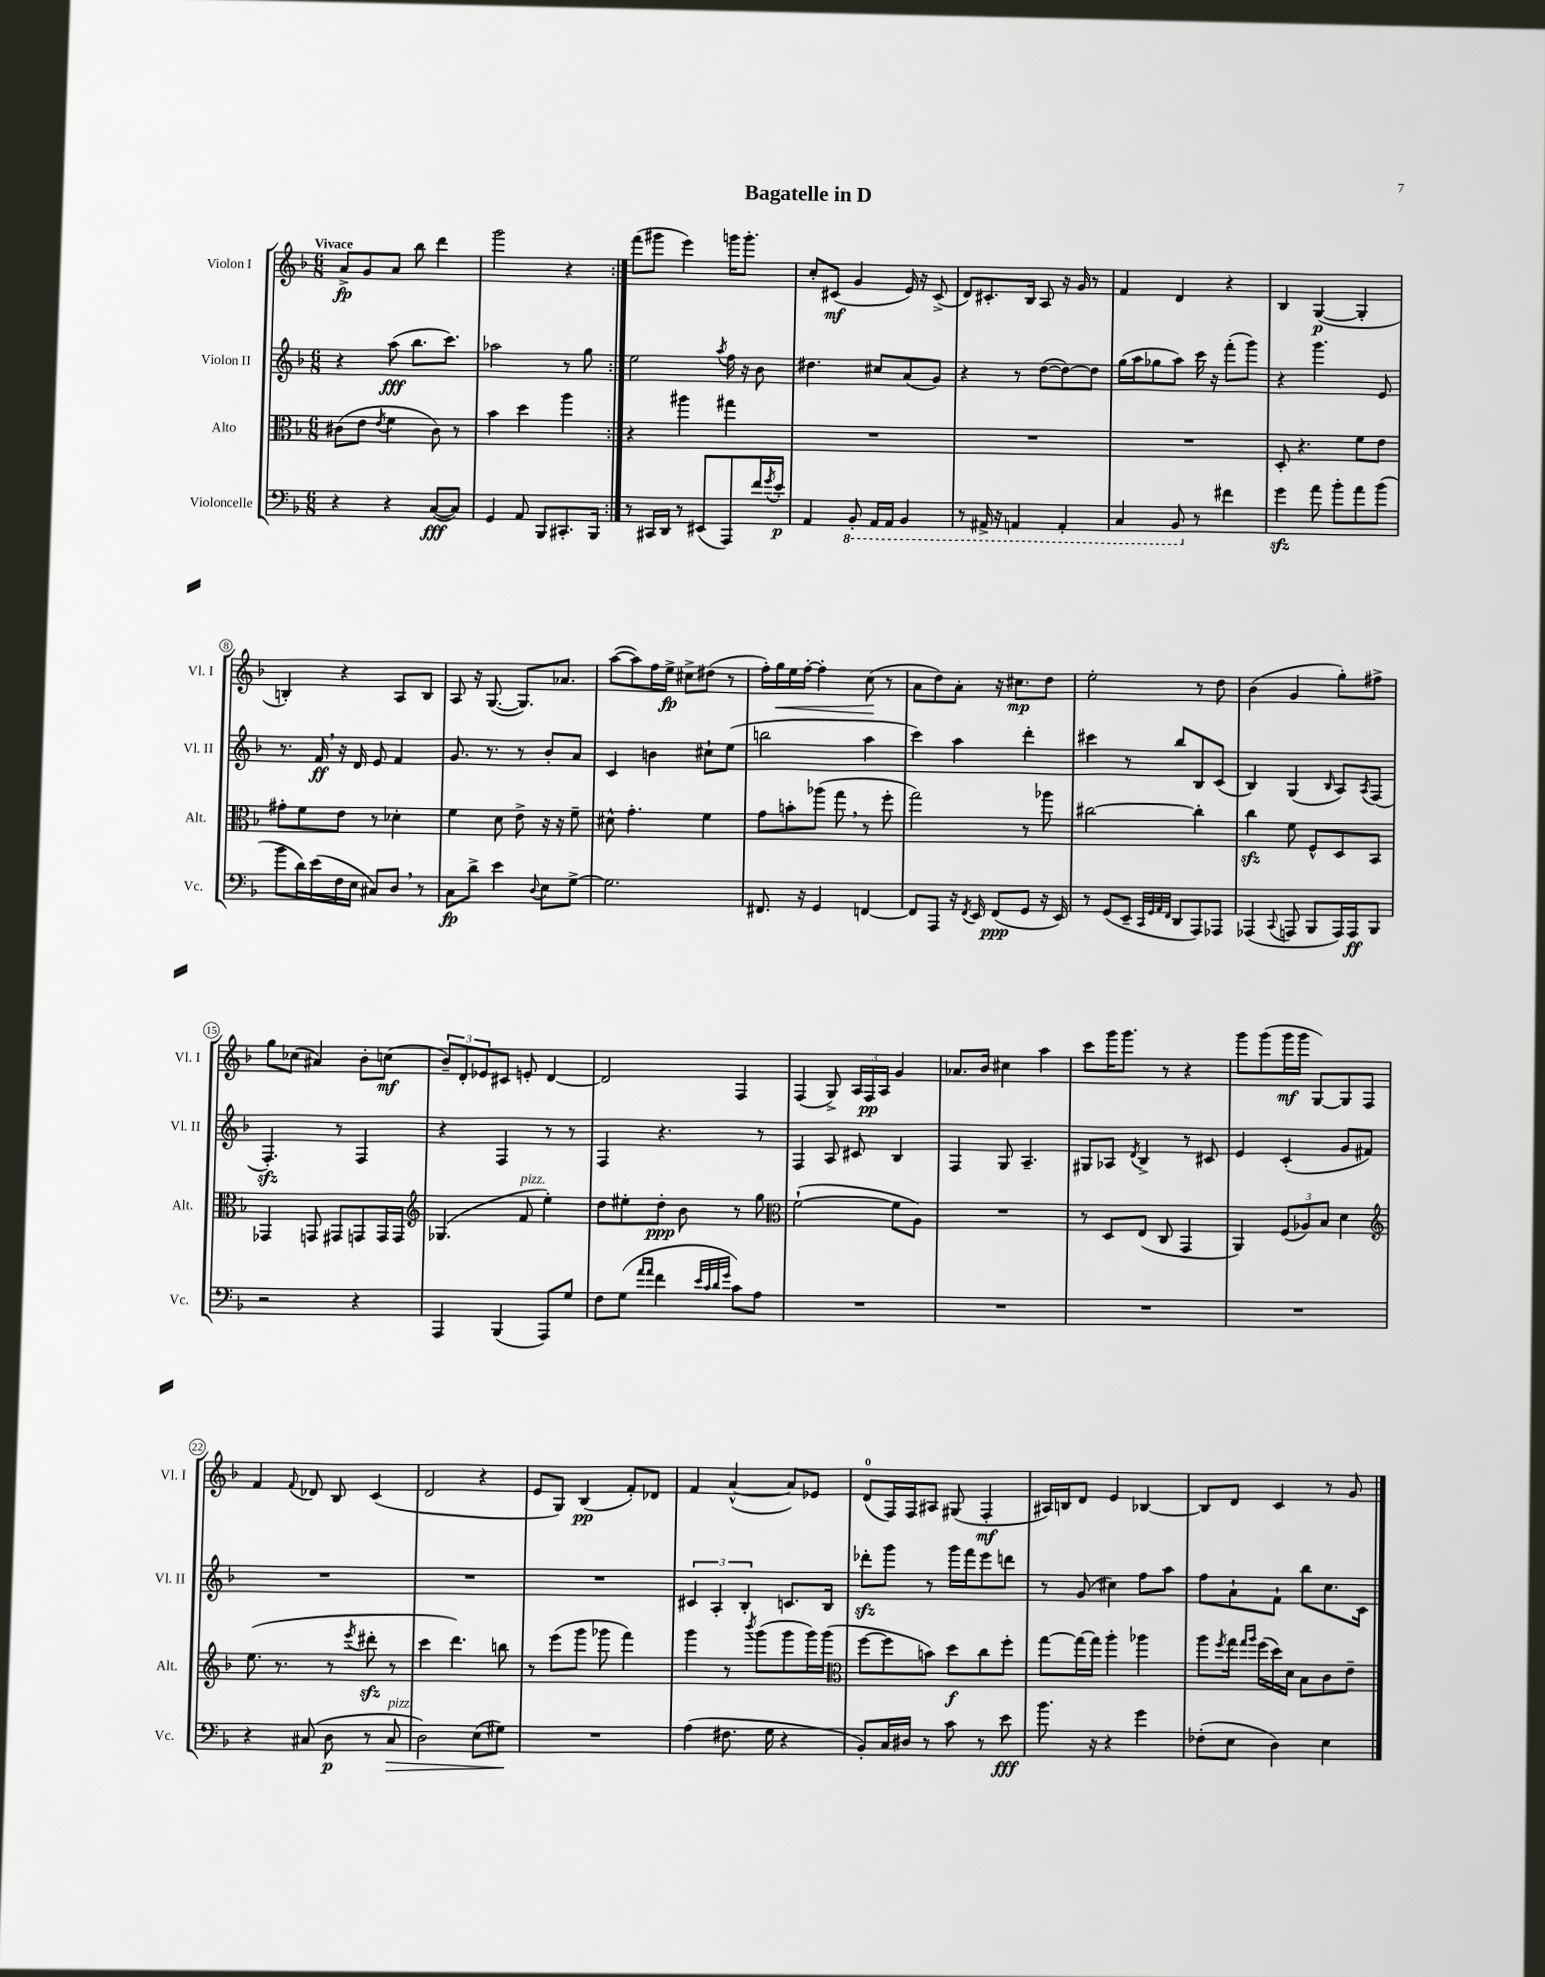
\header { title = "Bagatelle in D" }
<<
\new StaffGroup <<
\new Staff = "s0" \with { instrumentName = "Violon I" shortInstrumentName = "Vl. I" } {
    \clef treble \key f \major \numericTimeSignature \time 6/8 \tempo "Vivace"
    \repeat volta 2 { a'8->\fp g'8 a'8 bes''8 d'''4 |
    g'''2 r4 | }
    f'''8( gis'''8 e'''4) g'''16 g'''8.-. |
    c''8-. cis'8\mf( g'4 e'16) r16 cis'8->( |
    d'8) cis'8.-. bes16 a8 r16 g'16 r8 |
    f'4 d'4 r4 |
    bes4 g4~\p( g4-. |
    b4-.) r4 a8 b8 |
    a8 r16 g8.~( g8.) aes'8. |
    a''8~( a''8) f''16 e''16->\fp cis''8-> dis''8( r8 |
    f''16-.) g''16\< e''16 f''16~-. f''4-. c''8\!( r8 |
    a'8 d''8) a'8-. r16 cis''8.\mp d''8 |
    e''2-. r8 d''8 |
    bes'4( g'4 g''8-.) fis''8-> |
    g''8 ces''8( ais'4) bes'8-. c''8\mf( |
    \tuplet 3/2 { bes'8--) d'8-. ees'8 } cis'8 e'8-. d'4~ |
    d'2 f4 |
    f4( g8->) \tuplet 3/2 { a16 f16\pp a16 } g'4 |
    aes'8. bes'16 cis''4 a''4 |
    c'''8 g'''16 g'''8. r8 r4 |
    g'''8 g'''8( g'''16\mf g'''16 g8~) g8 f8 |
    f'4 \appoggiatura { f'8 } des'8 bes8 c'4( |
    d'2 r4 |
    e'8 g8) bes4\pp( f'8-.) des'8 |
    f'4 a'4~-^( a'8) ees'8 |
    d'8-0( f16) f16 ais8 gis8( f4-.\mf |
    ais16) b16 d'8 e'4 bes4~ |
    bes8 d'8 c'4 r8 g'8 \bar "|." |
}
\new Staff = "s1" \with { instrumentName = "Violon II" shortInstrumentName = "Vl. II" } {
    \clef treble \key f \major \numericTimeSignature \time 6/8
    \repeat volta 2 { r4 a''8\fff( bes''8. c'''8.) |
    aes''2 r8 g''8 | }
    e''2 \acciaccatura { a''8 } f''16 r16 bes'8 |
    dis''4. cis''8 a'8( g'8) |
    r4 r8 d''8~( d''8~) d''8 |
    g''16( a''16 ges''8 a''8) c'''16 r16 f'''8-.( g'''8) |
    r4 g'''4. e'8 |
    r8. f'16\ff \breathe r16 d'16 e'8 f'4 |
    g'8. r8. r8 bes'8-. a'8 |
    c'4 b'4 cis''8-! e''8( |
    b''2 a''4 |
    c'''4) a''4 d'''4-. |
    cis'''4 r8 bes''8 bes8 c'8( |
    bes4) g4( \grace { bes16 } a8) \acciaccatura { a8 } f8( |
    f4.-.\sfz) r8 f4 |
    r4 f4 r8 r8 |
    f4 r4. r8 |
    f4 a8 cis'8 bes4 |
    f4 g8 a4.-- |
    gis8 aes8 \acciaccatura { d'8 } bes4-> r8 cis'8 |
    e'4 c'4-.( g'8 fis'8) |
    R2. |
    R2. |
    R2. |
    \tuplet 3/2 { cis'4 a4-. bes4-. } c'8. bes16 |
    des'''8-.\sfz g'''8 r8 g'''16 f'''16 e'''8 d'''8 |
    r8 g'8( cis''4) f''8 a''8 |
    f''8 a'8-! f'8-! bes''8 c''8. c'16 \bar "|." |
}
\new Staff = "s2" \with { instrumentName = "Alto" shortInstrumentName = "Alt." } {
    \clef alto \key f \major \numericTimeSignature \time 6/8
    \repeat volta 2 { cis'8( e'8 \acciaccatura { e'8 } f'4 cis'8) r8 |
    bes'4 d''4 a''4 | }
    r4 ais''4 gis''4 |
    R2. |
    R2. |
    R2. |
    d8-. r4. f'8 e'8 |
    gis'8-. f'8 e'8 r8 des'4-. |
    f'4 d'8 e'8-> r16 r16 f'8-- |
    dis'8-^ g'4.-. f'4 |
    g'8 b'8-. aes''8( g''8 \breathe r8 f''8-. |
    g''2) r8 aes''8 |
    cis''2~ cis''4-. |
    c''4\sfz f'8 f8-^ d8 bes,8 |
    ges,4 g,8 gis,8 g,8 g,16 g,16 |
    \clef treble ges4.( f'8^\markup { \italic "pizz." } e''4-.) |
    d''8 eis''8-. d''8-.\ppp bes'8 r8 g''8 |
    \clef alto f'2~-!( f'8 a8) |
    R2. |
    r8 d8 e8( c8 g,4 |
    a,4) \tuplet 3/2 { f8( aes8) bes8 } d'4 |
    \clef treble e''8.( r8. r8 \acciaccatura { e'''8 } dis'''8-.\sfz r8 |
    c'''4 d'''4.) b''8 |
    r8 e'''8( g'''8 ges'''8 f'''4) |
    g'''4 r8 \acciaccatura { bes'''8 } g'''8( g'''8 g'''16) g'''16( |
    \clef alto f''8~ f''8 b'8) d''8\f c''8 f''8-. |
    g''8~ g''16~ g''16 a''4-. aes''4 |
    a''8 \acciaccatura { f''8 } g''16 \grace { g''16 a''16 } f''16( d''16) d'16 bes8 c'8 e'8-- \bar "|." |
}
\new Staff = "s3" \with { instrumentName = "Violoncelle" shortInstrumentName = "Vc." } {
    \clef bass \key f \major \numericTimeSignature \time 6/8
    \repeat volta 2 { r4 r4 c8~\fff( c8) |
    g,4 a,8 bes,,8 cis,8.-. bes,,16 | }
    r8 cis,16 d,16 r8 eis,8( a,,8) f'16 \acciaccatura { g'8 } e'16-.\p |
    a,4 \ottava #-1 bes,,8-. a,,16 a,,16 bes,,4 |
    r8 ais,,16-> r16 a,,4 a,,4-. |
    c,4 bes,,8 \ottava #0 r8 fis'4 |
    g'4\sfz a'8 bes'8-. a'8 bes'8( |
    bes'8 d'16) e'16( f16 e16 cis8) d8 \breathe r8 |
    c8\fp d'8-> e'4 \appoggiatura { d8 } e8 g8~-> |
    g2. |
    fis,8. r16 g,4 f,4~ |
    f,8 a,,8 r16 \acciaccatura { f,8 } e,16 f,8\ppp( g,8 r16 e,16) |
    r8 g,8( e,8-- \grace { c,32 g,32 a,32 f,32 } d,8 a,,8) aes,,8 |
    aes,,4( \appoggiatura { c,8 } a,,8 bes,,8 a,,16) a,,16\ff bes,,8 |
    r2 r4 |
    a,,4 bes,,4( a,,8) g8 |
    f8 g8( \grace { a'16 a'16 } f'4 \grace { e'32 c'32 d'32 g'32 } c'8) a8 |
    R2. |
    R2. |
    R2. |
    R2. |
    r4 cis8( d8\p r8 cis8\>^\markup { \italic "pizz." } |
    d2) e8( gis8\!) |
    R2. |
    a4( fis8. g16 r4 |
    bes,8-.) c16 dis16 r8 c'8 r8 e'8\fff |
    bes'8. r16 r4 g'4 |
    fes8-.( e8 d4) e4 \bar "|." |
}
>>
>>
\layout { \context { \Score \override BarNumber.stencil = #(make-stencil-circler 0.1 0.3 ly:text-interface::print) } }
